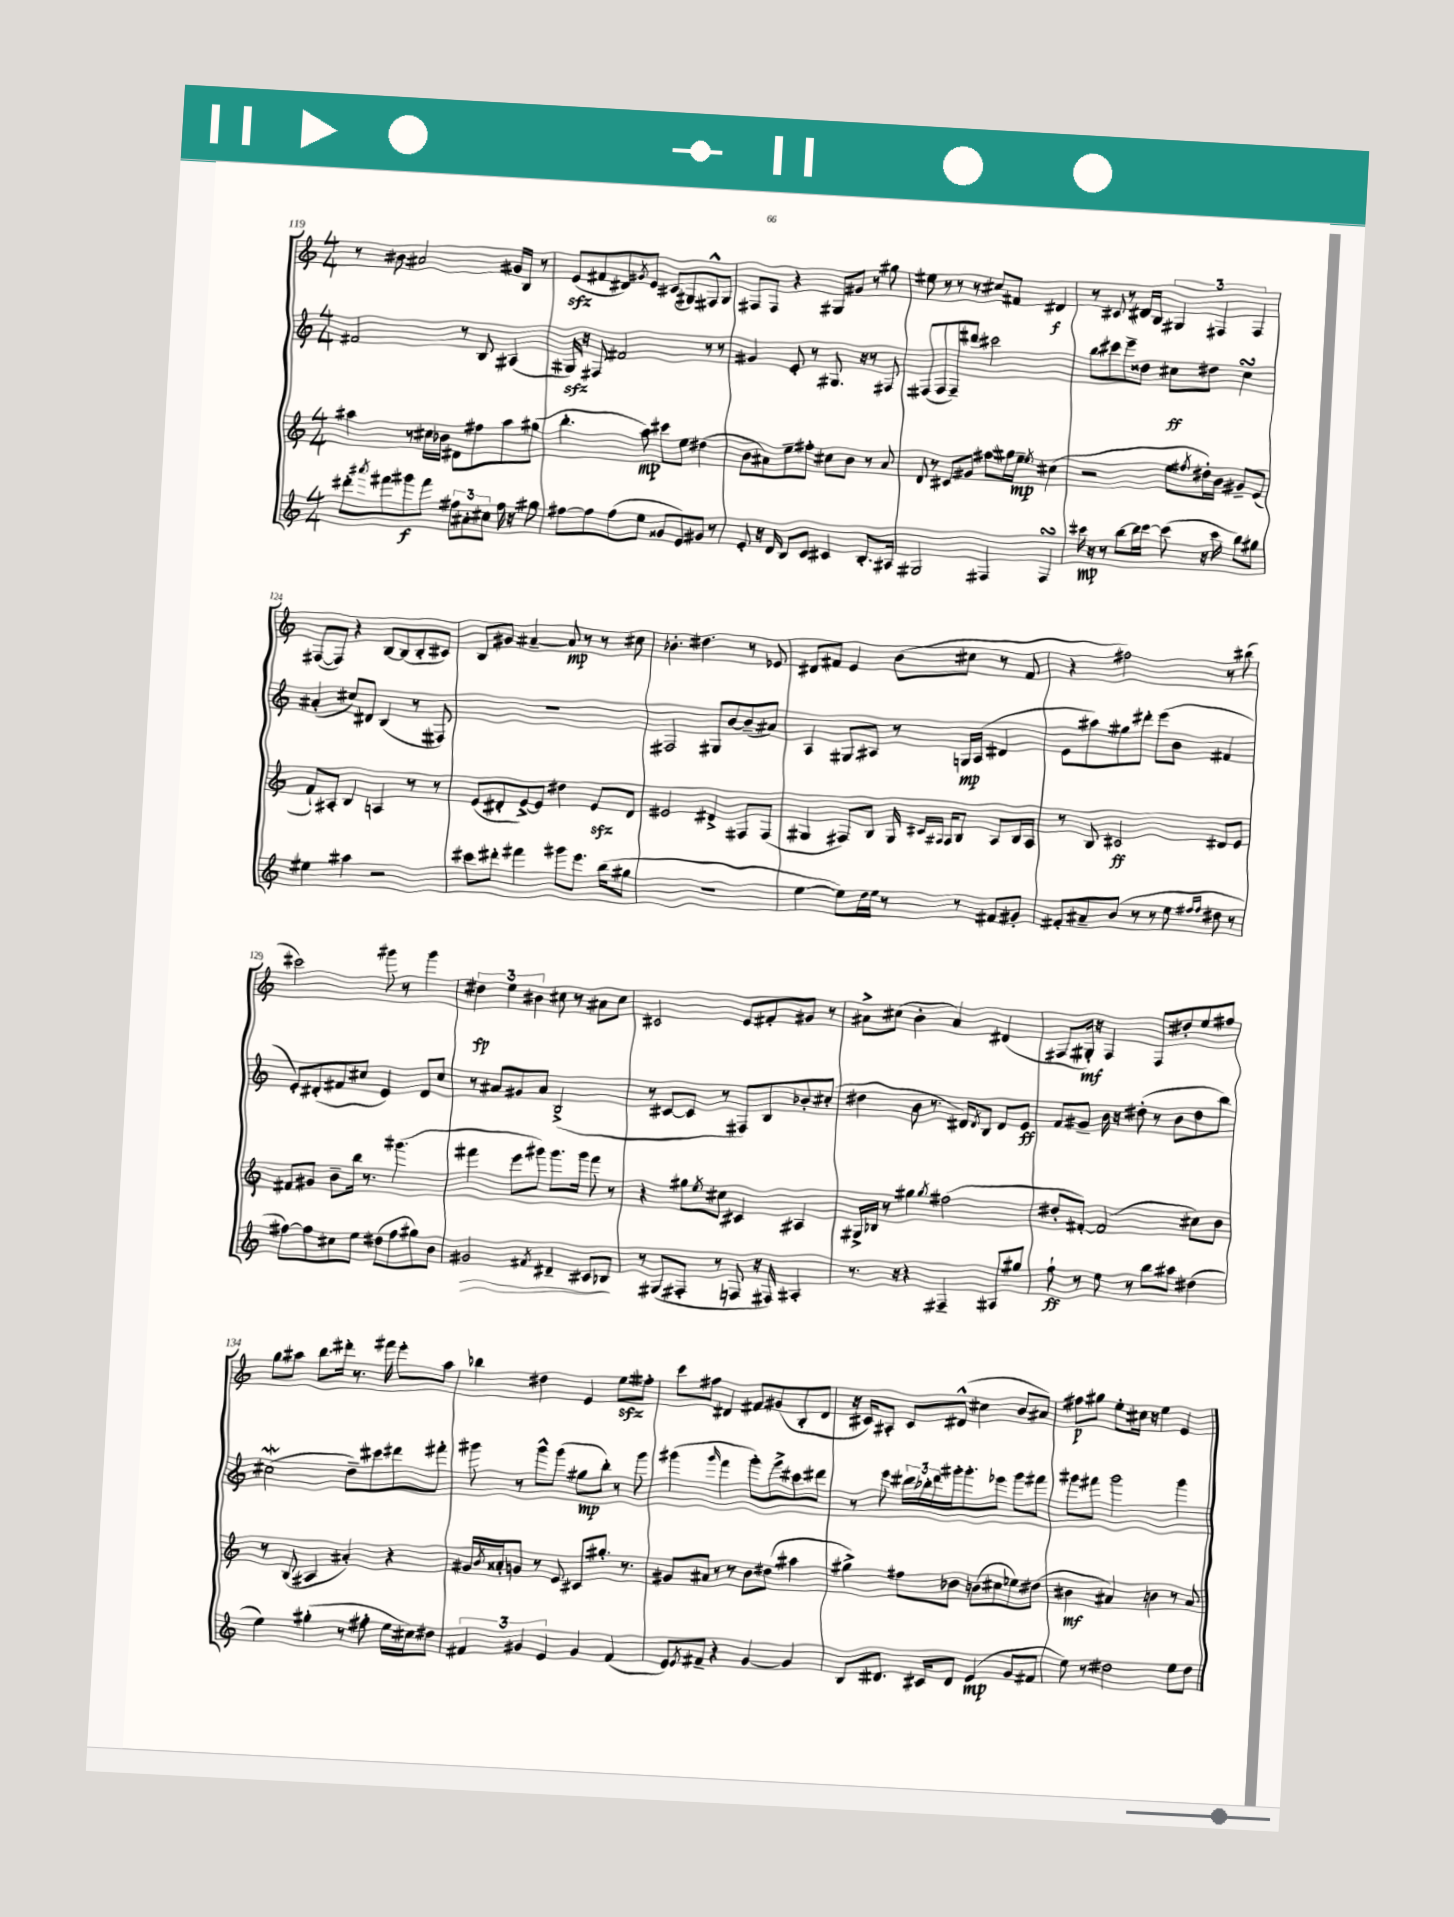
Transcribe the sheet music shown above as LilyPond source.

<<
\new StaffGroup <<
\new Staff = "s0" {
    \clef treble \key c \major \numericTimeSignature \time 4/4
    r8 bis'8 ais'2 gis'16 b16 r8 |
    e'8\sfz( fis'8 dis'8) \acciaccatura { gis'8 } e'8 cis'8( gis8) fis8-^ gis8 |
    fis8 fis8 r4 gis8 gis'8 r8 gis''8 |
    eis''8 r8 r8 r8 cis''8 fis'8 dis'4\f |
    r8 cis'8 r8 dis'16 b16 \tuplet 3/2 { gis4 fis4 fis4 } |
    fis8~( fis8) r4 b8~ b8( b8-. cis'8) |
    b8 gis'8 ais'4~-- ais'8\mp r8 r8 cis''8 |
    bes'4.-. dis''4. r8 ees'8 |
    dis'8 fis'8 e'4 b'8( cis''8 r8 fis'8 |
    r4 fis''2) r8 bis''8( |
    cis'''2) gis'''8 r8 gis'''4 |
    \tuplet 3/2 { dis''4\fp e''4 bis'4 } cis''8 r8 ais'8 cis''8 |
    cis'2 e'8 fis'8-. gis'8 r8 |
    ais'8-> cis''8( b'4-. ais'4) dis'4( |
    fis8 gis16-.\mf) r16 fis4 fis8 dis''8-. e''8 fis''8 |
    g''8 ais''8 b''8. dis'''16-. r8. fis'''16 e'''8-. ais''8 |
    bes''4 dis''4 e'4 e''8\sfz fis''8-. |
    c'''8 fis''8 dis'4 fis'8 gis'8( b8-. dis'8 |
    r16 cis'16) ais8-. cis'8 dis'8-^( cis''4 b'8 ais'8) |
    fis''8\p gis''8 e''8-. cis''16 r16 e''4 e'4 \bar "|." |
}
\new Staff = "s1" {
    \clef treble \key c \major \numericTimeSignature \time 4/4
    fis'2 r8 b8 ais4( |
    gis16\sfz) r16 fis8 fis'2 r8 r8 |
    gis'4 e'8-. r8 gis8. r16 r8 fis8 |
    fis8( fis8 fis8--) dis'''8 cis'''2 |
    b''8 cis'''8 e'''8-- disis''8 cis''8\ff dis''8 cis''4\turn |
    ais'4-.( cis''8) dis'8 b4( r8 fis8) |
    R1 |
    fis2 gis8 b'8~ b'8--( ais'8) |
    a4 gis8 ais8 r8 g16\mp ais16( dis'4 |
    e'8 ais''8) gis''8 dis'''8-. e'''8( b'8 fis'4 |
    e'8-.) dis'8-.( fis'8 cis''8 e'4) dis'8 cis''8 |
    r8 ais'8 gis'8 ais'8 b2->( |
    r8 cis'8~ cis'8 r8 fis8) b8 bes'8-. cis''8-.( |
    dis''4 b'8 r8. dis'16) \acciaccatura { dis'8 } b8 dis'8 e'8\ff |
    f'8 gis'8-- b'16 r16 dis''8-.( r8 b'8 dis''8 b''8) |
    cis''2\mordent( d''8--) cis'''8 dis'''8 fis'''8-. |
    gis'''8 r8 gis'''8-^ gis'''8( gis''8\mp b''8-.) r8 gis'''8 |
    gis'''4( \grace { gis'''16 } f'''4 gis'''8-.) gis'''8-> cis'''8 dis'''8 |
    r8 e'''8 \tuplet 3/2 { dis'''16 bes''16-. dis'''16 } gis'''16-. gis'''8.-. ees'''8 gis'''8 fis'''8 |
    gis'''8 fis'''8 gis'''2 gis'''4 \bar "|." |
}
\new Staff = "s2" {
    \clef treble \key c \major \numericTimeSignature \time 4/4
    ais''4 r8 cis''16 bes'16 dis'8 fis''8 ais''8 gis''8( |
    b''4.-. a''8\mp) cis'''8 e''8 dis''4( |
    b'8 ais'8) e''8-- fis''8-. cis''8 b'8 r8 ais'8 |
    d'8 r8 cis'8 gis'8 fis''8 gis''16 e''16--\mp \acciaccatura { e''8 } cis''4( |
    r2 e''8 \acciaccatura { fis''8 } dis''16-.) b'16 gis'8-- e'8( |
    f'8-!) ais8-. b4 a4 r8 r8 |
    e'8( dis'8-. e'8~->) e'8 dis''4 e'8\sfz dis'8 |
    eis'2 dis'4-> fis8 fis8( |
    gis4 fis8) b8 gis16 \grace { cis'16 ais16 } ais16 b8 ais8 b16 ais16 |
    r8 b8 cis'2\ff dis'8 e'8 |
    fis'8 gis'8 b'8-- b''16 r8. gis'''4.( |
    fis'''4 e'''8 gis'''8) gis'''8. gis'''16 fis'''8 r8 |
    r4 gis''8 \acciaccatura { e''8 } cis''8 cis'4 ais4 |
    gis16-> bes16 r8 gis''4 \acciaccatura { gis''8 } fis''2( |
    dis''8-. fis'8~-.) fis'2( cis''8) b'8 |
    r8 b8( ais4 ais'4-.) r4 |
    gis'16 \acciaccatura { b'8 } aisis'16-. g'8 r8 e'8 cis'8 gis''8.-. r8. |
    gis'8 ais'8 r8 r8 b'8 dis''8( ais''4 |
    gis''4->) fis''8 bes'8 b'8( cis''8 ees''8) dis''8( |
    bis'4\mf ais'4) b'4 r8 ais'8 \bar "|." |
}
\new Staff = "s3" {
    \clef treble \key c \major \numericTimeSignature \time 4/4
    dis'''8-. \acciaccatura { ais'''8 } fis'''8 gis'''8\f fis'''8 \tuplet 3/2 { fis''8 ais'8-. cis''8 } fis''16 r16 gis''8 |
    fis''8~ fis''8 fis''8( e''8 gisis'8 e'8) gis'8 r8 |
    e'8-. r16 d'16 b8 c'8 cis'4 b8.-. ais16 |
    gis2 fis4 fis4\turn |
    cis'''16\mp r16 r8 b''8~ b''16 cis'''16~ cis'''8( r16 cis'''16 b''8) gis''8 |
    eis''4 ais''4 r2 |
    cis'''8 dis'''8-. fis'''4 gis'''8 e'''8. b''16( gis''8 |
    R1 |
    e''4~ e''8) d''16 e''16 r8 r8 fis'8 gis'8-. |
    fis'8-. ais'8-- b'8( r8 r8 e''8 \grace { fis''16 fis''16 } dis''8 r8 |
    fis''8~) fis''8 cis''8 e''8 dis''8( fis''8 gis''8) b'8 |
    gis'2\> \acciaccatura { fis'8 } dis'4-- cis'8 bes8\! |
    r8 gis8( fis8-. r8 f8 r16 fis16) ais4-. |
    r8. r16 r4 fis4-- ais8 gis''8 |
    f''8-!\ff r8 e''8 r8 b''8 ais''8 dis''4( |
    e''4) gis''4-.( r8 fis''8-. e''16 cis''16) dis''8 |
    \tuplet 3/2 { fis'4 gis'4 e'4 } gis'4 fis'4( |
    e'8) \acciaccatura { e'8 } fis'8-- r4 g'4~ g'4 |
    b8 dis'8. cis'16 dis'8 e'4\mp( g'8 fis'8 |
    e''8) r8 dis''2 e''8 dis''8 \bar "|." |
}
>>
>>
\layout { \context { \Score currentBarNumber = #119 } }
